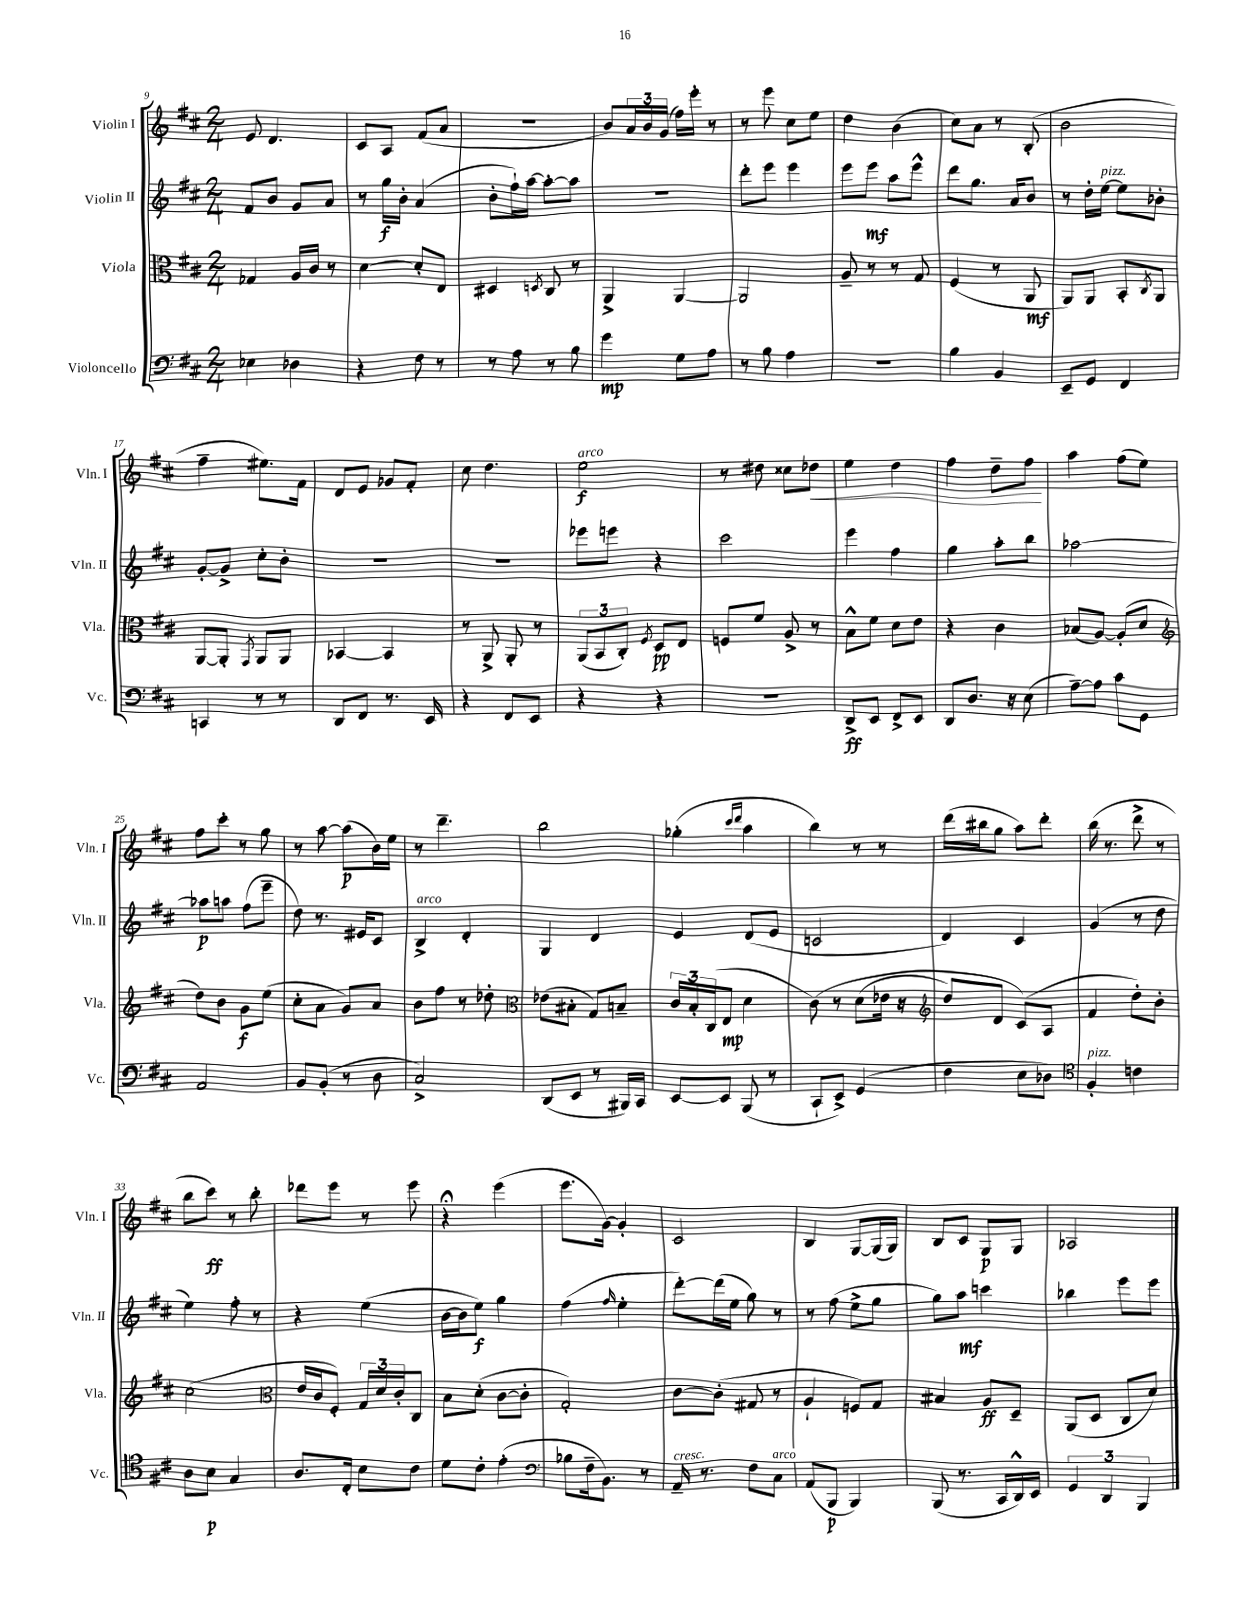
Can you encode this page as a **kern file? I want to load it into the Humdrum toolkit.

**kern	**dynam	**kern	**dynam	**kern	**dynam	**kern	**dynam
*part4	*part4	*part3	*part3	*part2	*part2	*part1	*part1
*staff4	*staff4	*staff3	*staff3	*staff2	*staff2	*staff1	*staff1
*I"Violoncello	*	*I"Viola	*	*I"Violin II	*	*I"Violin I	*
*I'Vc.	*	*I'Vla.	*	*I'Vln. II	*	*I'Vln. I	*
*clefF4	*	*clefC3	*	*clefG2	*	*clefG2	*
*k[f#c#]	*	*k[f#c#]	*	*k[f#c#]	*	*k[f#c#]	*
*M2/4	*	*M2/4	*	*M2/4	*	*M2/4	*
=9	=9	=9	=9	=9	=9	=9	=9
4E-X\	.	4G-X/	.	8f#/L	.	8e/	.
.	.	.	.	8b/J	.	4.d/	.
4D-X\	.	16A/LL	.	8g/L	.	.	.
.	.	16c#/JJ	.	.	.	.	.
.	.	8r	.	8a/J	.	.	.
=10	=10	=10	=10	=10	=10	=10	=10
4r	.	[4d\	.	8r	.	8c#/L	.
.	.	.	.	16gg\LL	f	8A/J	.
.	.	.	.	16b'\JJ	.	.	.
8F#\	.	8d'/L]	.	(4a/	.	(8f#/L	.
8r	.	8E/J	.	.	.	8a/J	.
=11	=11	=11	=11	=11	=11	=11	=11
8r	.	4D#X/	.	8b'\L	.	2r	.
8A\	.	.	.	16ff#`\L)	.	.	.
.	.	.	.	[16aa\JJ	.	.	.
.	.	8qDn/	.	.	.	.	.
8r	.	8C#/	.	8aa'\L_	.	.	.
8B\	.	8r	.	8aa\J]	.	.	.
=12	=12	=12	=12	=12	=12	=12	=12
4g\	mp	4AA^/	.	2r	.	8b/L)	.
.	.	.	.	.	.	24a/L	.
.	.	.	.	.	.	24b/	.
.	.	.	.	.	.	(24g/JJ	.
8G\L	.	[4AA/	.	.	.	16ff#\LL)	.
.	.	.	.	.	.	16eee'\JJ	.
8A\J	.	.	.	.	.	8r	.
=13	=13	=13	=13	=13	=13	=13	=13
8r	.	2AA/]	.	8ddd'\L	.	8r	.
8B\	.	.	.	8eee\J	.	8eee\	.
4A\	.	.	.	4eee\	.	8cc#\L	.
.	.	.	.	.	.	8ee\J	.
=14	=14	=14	=14	=14	=14	=14	=14
2r	.	8A~/	.	8eee\L	.	4dd\	.
.	.	8r	.	8eee\J	mf	.	.
.	.	8r	.	8aa\L	.	(4b\	.
.	.	8G/	.	8eee^^\J	.	.	.
=15	=15	=15	=15	=15	=15	=15	=15
4B\	.	(4F#/	.	8ddd\L	.	8cc#\L)	.
.	.	.	.	8.gg\J	.	8a\J	.
4BB/	.	8r	.	.	.	8r	.
.	.	.	.	16a/KL	.	.	.
.	.	8AA/	mf	8b/J	.	(8B'/	.
=16	=16	=16	=16	=16	=16	=16	=16
8EE~/L	.	8AA/L)	.	8r	.	2b\	.
8GG/J	.	8AA/J	.	16dd'\LL	.	.	.
!	!	!	!	!LO:TX:a:i:t=pizz.	!	!	!
.	.	.	.	[16ee\JJ	.	.	.
4FF#/	.	8BB'/L	.	8ee\L]	.	.	.
.	.	8qC#/	.	.	.	.	.
.	.	8AA/J	.	8b-X'\J	.	.	.
!!LO:LB:g=z
=17	=17	=17	=17	=17	=17	=17	=17
4CCn/	.	[8AA/L	.	[8g'/L	.	4ff#~\	.
.	.	8AA'/J]	.	8g^/J]	.	.	.
.	.	8qGG/	.	.	.	.	.
8r	.	8AA/L	.	8cc#'\L	.	8.ee#X\L)	.
8r	.	8AA/J	.	8b'\J	.	.	.
.	.	.	.	.	.	16f#\Jk	.
=18	=18	=18	=18	=18	=18	=18	=18
8DD/L	.	[4BB-X/	.	2r	.	8d/L	.
8FF#/J	.	.	.	.	.	8e/J	.
8.r	.	4BB-/]	.	.	.	8g-X/L	.
.	.	.	.	.	.	8f#'/J	.
16EE/	.	.	.	.	.	.	.
=19	=19	=19	=19	=19	=19	=19	=19
4r	.	8r	.	2r	.	8cc#\	.
.	.	8AA^/	.	.	.	4.dd\	.
8FF#/L	.	8AA'/	.	.	.	.	.
8EE/J	.	8r	.	.	.	.	.
=20	=20	=20	=20	=20	=20	=20	=20
!	!	!	!	!	!	!LO:TX:a:i:t=arco	!
4r	.	(12AA/L	.	8eee-X\L	.	2ee\	f
.	.	12BB/	.	.	.	.	.
.	.	.	.	8eeen\J	.	.	.
.	.	12C#'/J)	.	.	.	.	.
.	.	8qF#/	.	.	.	.	.
4r	.	8D/L	pp	4r	.	.	.
.	.	8E/J	.	.	.	.	.
=21	=21	=21	=21	=21	=21	=21	=21
2r	.	8Fn/L	.	2ccc#\	.	8r	.
.	.	8f#/J	.	.	.	8dd#X\	.
.	.	8A^/	.	.	.	8cc##X\L	.
!	!	!	!	!	!	!	!LO:HP:b
.	.	8r	.	.	.	8dd-X\J	<
=22	=22	=22	=22	=22	=22	=22	=22
8DD^/L	ff	8B^^\L	.	4eee\	.	4ee\	.
8EE/J	.	8f#\J	.	.	.	.	.
8FF#^/L	.	8d\L	.	4ff#\	.	4dd\	.
8EE/J	.	8e\J	.	.	.	.	.
=23	=23	=23	=23	=23	=23	=23	=23
8DD/L	.	4r	.	4gg\	.	4ff#\	.
8.D/J	.	.	.	.	.	.	.
.	.	4c#\	.	8aa'\L	.	8dd~\L	.
16r	.	.	.	.	.	.	.
(8E\	.	.	.	8bb\J	.	8ff#\J	.
.	.	.	.	.	.	.	[
=24	=24	=24	=24	=24	=24	=24	=24
[8A~\L)	.	(8B-X/L	.	[2aa-X\	.	4aa\	.
8A\J]	.	[8A/J)	.	.	.	.	.
8c#\L	.	(8A'/L]	.	.	.	(8ff#\L	.
8GG\J	.	8d/J	.	.	.	8ee\J)	.
!!LO:LB:g=z
=25	=25	=25	=25	=25	=25	=25	=25
*	*	*clefG2	*	*	*	*	*
2AA/	.	8dd\L)	.	8aa-X\L]	p	8ff#\L	.
.	.	8b\J	.	8aan\J	.	8ccc#'\J	.
.	.	8g\L	f	(8ff#\L	.	8r	.
.	.	(8ee\J	.	8eee~\J	.	8gg\	.
=26	=26	=26	=26	=26	=26	=26	=26
8BB/L	.	8cc#'\L	.	8dd\)	.	8r	.
(8BB'/J	.	8a\J	.	8.r	.	[8aa\	.
8r	.	8g/L)	.	.	.	(8aa\L]	p
.	.	.	.	16e#X/KL	.	.	.
8D\	.	8a/J	.	8c#/J	.	16b\L)	.
.	.	.	.	.	.	16ee\JJ	.
=27	=27	=27	=27	=27	=27	=27	=27
!	!	!	!	!LO:TX:a:i:t=arco	!	!	!
2C#^/)	.	8b\L	.	4B^/	.	8r	.
.	.	8ff#\J	.	.	.	4.ddd~\	.
.	.	8r	.	4d'/	.	.	.
.	.	8dd-X'\	.	.	.	.	.
=28	=28	=28	=28	=28	=28	=28	=28
*	*	*clefC3	*	*	*	*	*
(8DD/L	.	(8e-X\L	.	4G/	.	2bb\	.
8EE/J	.	8B#X'\J	.	.	.	.	.
8r	.	8G/L)	.	4d/	.	.	.
16BBB#X/LL)	.	8Bn~/J	.	.	.	.	.
16CC#/JJ	.	.	.	.	.	.	.
=29	=29	=29	=29	=29	=29	=29	=29
[8EE/L	.	24c#/LL	.	4e/	.	(4gg-X'\	.
.	.	24B'/	.	.	.	.	.
.	.	(24C#/J	.	.	.	.	.
8EE/J]	.	8E/J	mp	.	.	.	.
.	.	.	.	.	.	16qqccc#/LL	.
.	.	.	.	.	.	16qqddd/JJ	.
(8BBB/	.	4d\	.	(8d/L	.	4aa\	.
8r	.	.	.	8e/J	.	.	.
=30	=30	=30	=30	=30	=30	=30	=30
8CC#`/L	.	(8c#\)	.	2cn/	.	4bb\)	.
8EE^/J)	.	8r	.	.	.	.	.
(4GG/	.	(8d\L	.	.	.	8r	.
.	.	16e-X\Jk	.	.	.	8r	.
.	.	16r	.	.	.	.	.
=31	=31	=31	=31	=31	=31	=31	=31
*	*	*clefG2	*	*	*	*	*
4F#\	.	8dd/L)	.	4d/)	.	(16ddd\LL	.
.	.	.	.	.	.	16bb#X\J	.
.	.	8d/J	.	.	.	8gg\J	.
8E\L	.	(8c#/L)	.	4c#/	.	8aa\L)	.
8D-X\J)	.	8A/J	.	.	.	8ddd'\J	.
=32	=32	=32	=32	=32	=32	=32	=32
*clefC4	*	*	*	*	*	*	*
!LO:TX:a:i:t=pizz.	!	!	!	!	!	!	!
4F#'/	.	4f#/	.	(4g/	.	(16bb\	.
.	.	.	.	.	.	8.r	.
4cn\	.	8dd'\L)	.	8r	.	8ddd^\	.
.	.	8b'\J	.	8dd\	.	8r	.
!!LO:LB:g=z
=33	=33	=33	=33	=33	=33	=33	=33
8A\L	.	(2cc#\	.	4ee\)	.	8bb\L	.
8B\J	p	.	.	.	.	8ccc#\J)	ff
4G/	.	.	.	8ff#'\	.	8r	.
.	.	.	.	8r	.	8bb'\	.
=34	=34	=34	=34	=34	=34	=34	=34
*	*	*clefC3	*	*	*	*	*
8.A/L	.	16e/LL	.	4r	.	8ddd-X\L	.
.	.	16c#/J	.	.	.	.	.
.	.	8F#'/J)	.	.	.	8eee\J	.
16C#'/Jk	.	.	.	.	.	.	.
8B\L	.	24G/LL	.	(4ee\	.	8r	.
.	.	24d/	.	.	.	.	.
.	.	24c#'/J	.	.	.	.	.
8c#\J	.	8C#/J	.	.	.	8eee\	.
=35	=35	=35	=35	=35	=35	=35	=35
8d\L	.	8B\L	.	[16b\LL	.	4r;<	.
.	.	.	.	16b\J]	.	.	.
8c#'\J	.	(8d'\J	.	8ee\J)	f	.	.
(4e'\	.	[8c#\L	.	4gg\	.	(4eee\	.
.	.	8c#'\J]	.	.	.	.	.
=36	=36	=36	=36	=36	=36	=36	=36
*clefF4	*	*	*	*	*	*	*
8B-X\L	.	2G'/)	.	(4ff#\	.	8.eee\L	.
16F#~\k	.	.	.	.	.	.	.
8.BB\J)	.	.	.	.	.	[16g\Jk)	.
.	.	.	.	16qqff#/	.	.	.
.	.	.	.	4ee'\	.	4g'/]	.
8r	.	.	.	.	.	.	.
=37	=37	=37	=37	=37	=37	=37	=37
!LO:TX:a:i:t=cresc.	!	!	!	!	!	!	!
16AA~/	.	[8c#\L	.	[8ddd'\L)	.	2c#/	.
8.r	.	.	.	.	.	.	.
.	.	(8c#'\J]	.	(16ddd\L]	.	.	.
.	.	.	.	16ee\JJ	.	.	.
8F#\L	.	8G#X/	.	8gg\)	.	.	.
!LO:TX:a:i:t=arco	!	!	!	!	!	!	!
8C#\J	.	8r	.	8r	.	.	.
=38	=38	=38	=38	=38	=38	=38	=38
(8AA/L	.	4A`/	.	8r	.	4B/	.
8BBB/J	p	.	.	(8ff#\	.	.	.
4BBB/)	.	8Fn/L)	.	8ee^\L	.	[8G/L	.
.	.	8G/J	.	8gg\J	.	(16G/L]	.
.	.	.	.	.	.	16G/JJ)	.
=39	=39	=39	=39	=39	=39	=39	=39
(8BBB/	.	4B#X/	.	8gg\L)	.	8B/L	.
8.r	.	.	.	8aa\J	mf	8c#/J	.
.	.	8A/L	ff	4cccn\	.	8G/L	p
16CC#/LL	.	.	.	.	.	.	.
16DD^^/)	.	8D~/J	.	.	.	8G/J	.
16EE/JJ	.	.	.	.	.	.	.
=40	=40	=40	=40	=40	=40	=40	=40
6GG/	.	(8AA/L	.	4bb-X\	.	2A-X/	.
.	.	8D/J	.	.	.	.	.
6DD/	.	.	.	.	.	.	.
.	.	8C#/L	.	8eee\L	.	.	.
6BBB/	.	.	.	.	.	.	.
.	.	8d/J)	.	8eee\J	.	.	.
==	==	==	==	==	==	==	==
*-	*-	*-	*-	*-	*-	*-	*-
